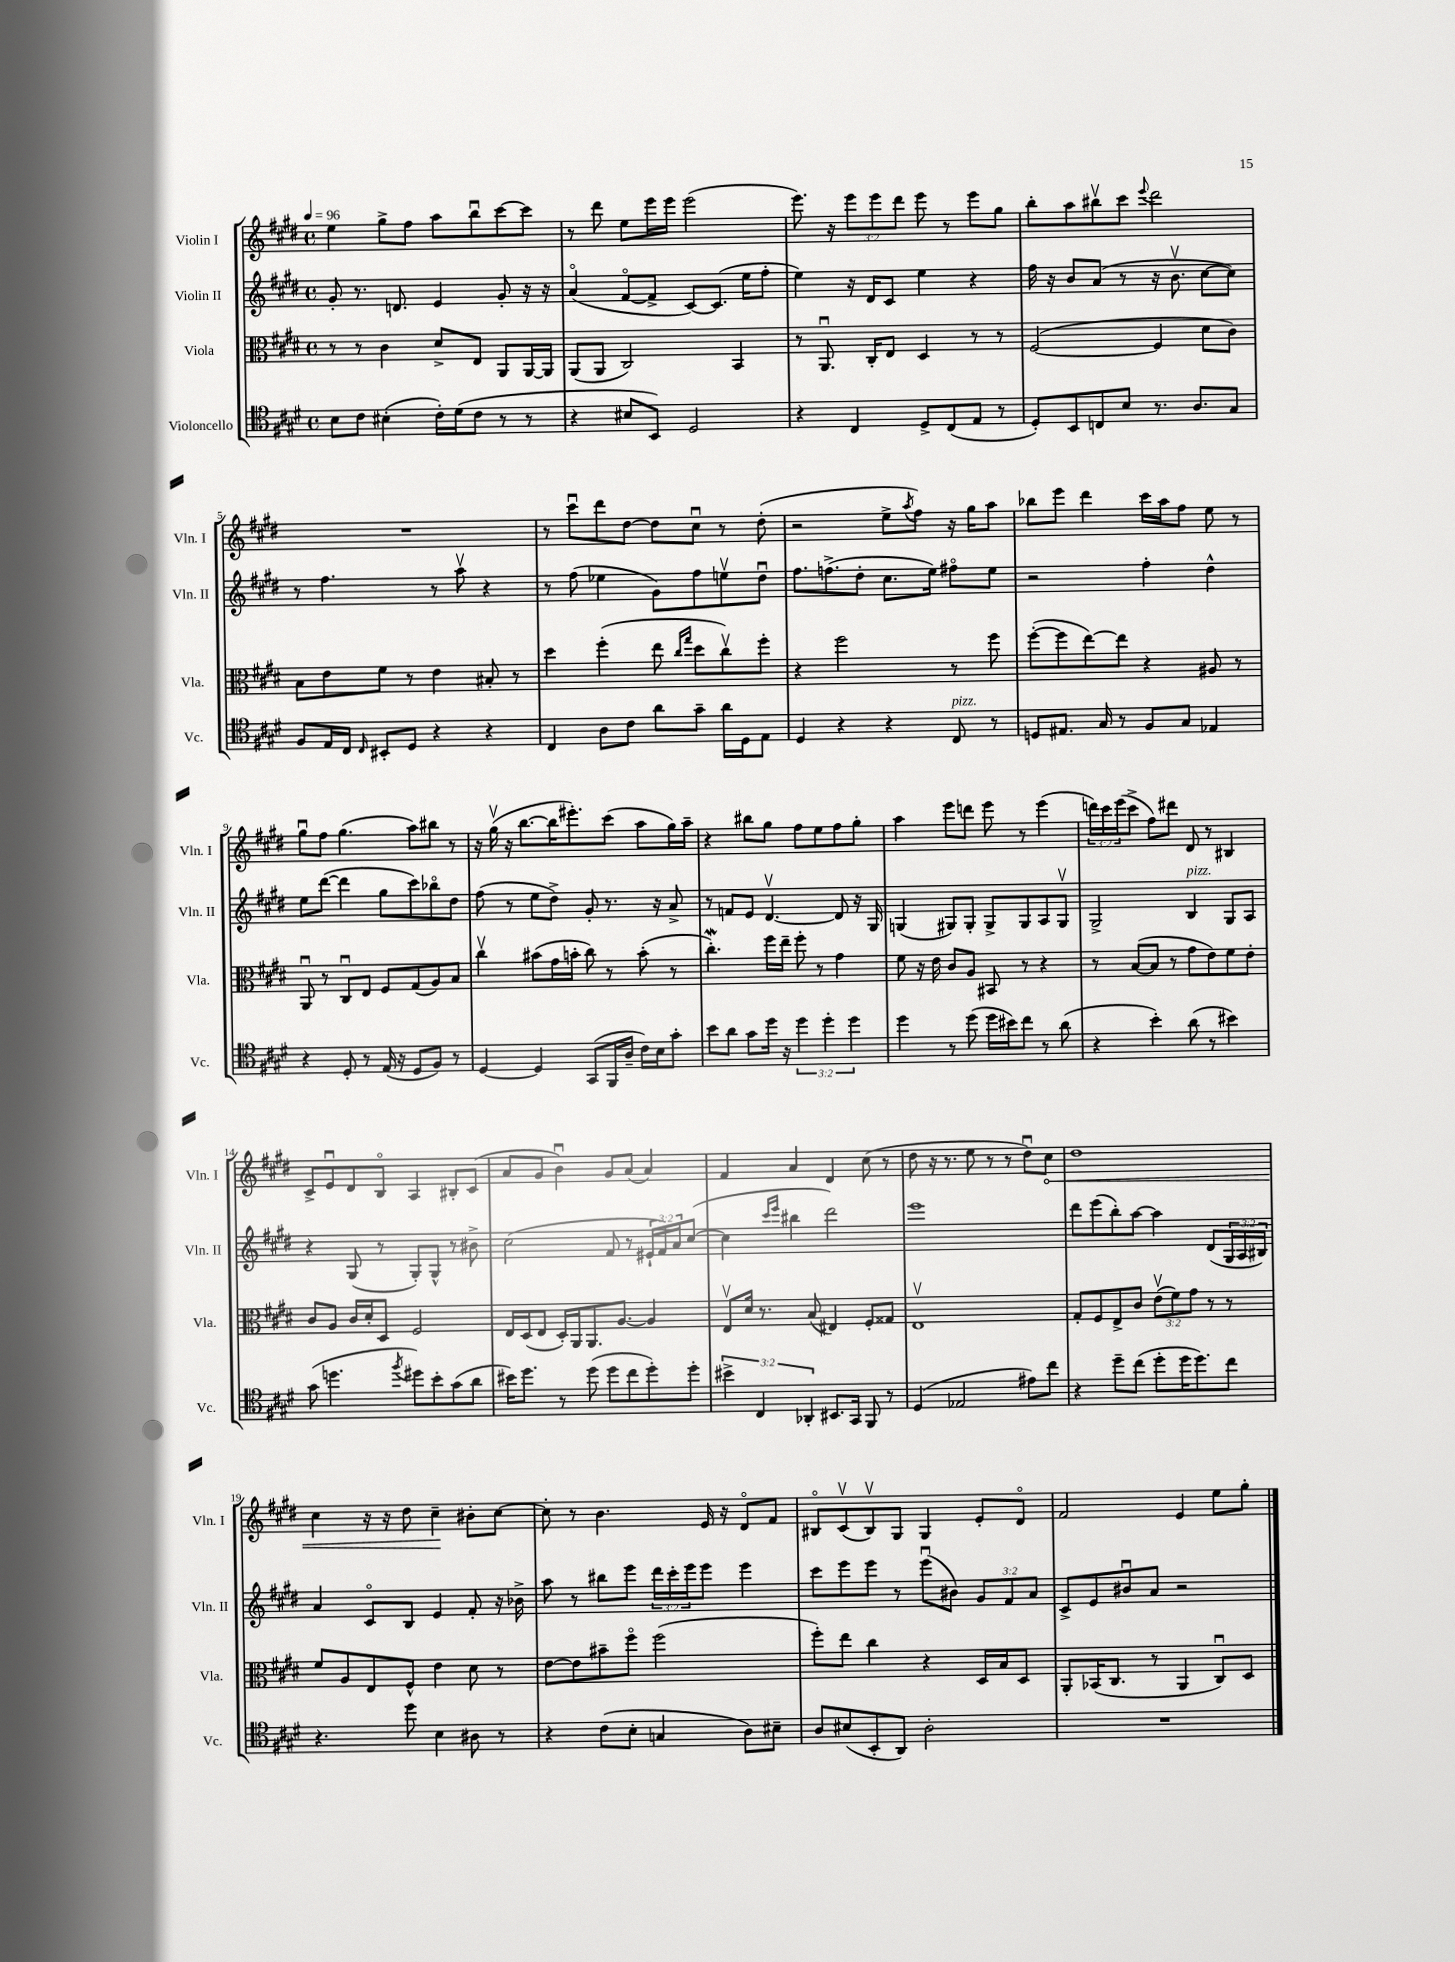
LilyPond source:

<<
\new StaffGroup <<
\new Staff = "s0" \with { instrumentName = "Violin I" shortInstrumentName = "Vln. I" } {
    \clef treble \key e \major \defaultTimeSignature \time 4/4 \override Staff.TupletNumber.text = #tuplet-number::calc-fraction-text \tempo 4 = 96
    e''4 gis''8-> fis''8 a''8 b''8\downbow cis'''8~ cis'''8 |
    r8 dis'''8 e''8 e'''16 e'''16 e'''2( |
    e'''8.) r16 \tuplet 3/2 { e'''8 e'''8 dis'''8 } e'''8 r8 e'''8 gis''8 |
    b''8-. a''8 bis''8\upbow cis'''8 \appoggiatura { e'''8 } dis'''2 |
    R1 |
    r8 cis'''8\downbow dis'''8 dis''8~ dis''8 cis''8\downbow r8 dis''8-.( |
    r2 e''8-> \acciaccatura { a''8 } fis''8) r16 gis''16 a''8 |
    bes''8 e'''8 dis'''4 cis'''16 a''16 fis''8 e''8 r8 |
    gis''8\downbow fis''8 gis''4.( a''8) bis''8 r8 |
    r16 gis''16\upbow( r16 b''8.~ b''16 eis'''8.-.) cis'''8( a''8 gis''16) a''16-- |
    r4 bis''8 gis''8 fis''8 e''8 fis''8 gis''8-. |
    a''4 e'''8 d'''8 e'''8 r8 e'''4( |
    \tuplet 3/2 { d'''16) cis'''16 e'''16( } cis'''8-> fis''8) dis'''8 dis'8 r8 bis4 |
    cis'8-> e'8\downbow dis'8 b8\flageolet a4 bis8-. cis'8( |
    a'8 gis'8 b'4\downbow) gis'8 a'8( a'4) |
    fis'4 a'4 dis'4 cis''8( r8 |
    dis''8 r16 r8. e''8 r8 r8 dis''8\downbow) \once \override Hairpin.circled-tip = ##t cis''8\< |
    dis''1 |
    cis''4 r16 r16 dis''8 cis''4--\! bis'8-. cis''8~ |
    cis''8-. r8 b'4. e'16 r16 dis'8\flageolet fis'8 |
    bis8\flageolet cis'8\upbow( bis8\upbow) gis8 gis4 e'8-. dis'8\flageolet |
    fis'2 e'4 e''8 gis''8-. \bar "|." |
}
\new Staff = "s1" \with { instrumentName = "Violin II" shortInstrumentName = "Vln. II" } {
    \clef treble \key e \major \defaultTimeSignature \time 4/4 \override Staff.TupletNumber.text = #tuplet-number::calc-fraction-text
    gis'8-. r8. d'8. e'4 gis'8-. r16 r16 |
    a'4\flageolet( fis'8~\flageolet fis'8-> cis'8~) cis'8.( e''16 fis''8-. |
    e''4) r16 dis'16 cis'8 e''4 r4 |
    fis''16 r16 b'8 a'8( r8 r16 b'8.\upbow cis''8~ cis''8) |
    r8 fis''4. r8 a''8\upbow r4 |
    r8 fis''8( ees''4 gis'8) fis''8 e''8\upbow dis''8\downbow |
    fis''8. f''8.->( dis''8-. cis''8. e''16) fis''8\flageolet e''8 |
    r2 fis''4-. dis''4-^ |
    e''8 dis'''8~( dis'''4 gis''8 cis'''8) bes''8\flageolet dis''8 |
    fis''8( r8 e''8 dis''8->) gis'8-. r8. r16 a'8-> |
    r8 f'8 e'8 dis'4.~\upbow dis'8 r16 gis16 |
    g4( gis8) gis8-. gis8-> gis8 a8 gis8\upbow |
    gis2-> b4^\markup { \italic "pizz." } gis8 a8 |
    r4 gis8( r8 gis8-.) gis8-^ r8 bis'8-> |
    cis''2( fis'8 r8 \tuplet 3/2 { eis'16-! fis'16) a'16 } cis''8~( |
    cis''4 \grace { cis'''16 e'''16 } bis''4 dis'''2) |
    e'''1 |
    dis'''8 e'''8( b''8-.) a''8~ a''4 dis'8( \tuplet 3/2 { gis16 a16 bis16) } |
    a'4 cis'8\flageolet b8 e'4 fis'8-. r16 bes'16-> |
    a''8 r8 bis''8 e'''8 \tuplet 3/2 { dis'''16 cis'''16-. e'''16 } e'''8 e'''4 |
    cis'''8 e'''8 e'''8 r8 e'''8\downbow( bis'8) \tuplet 3/2 { gis'8 fis'8 a'8 } |
    cis'8-> e'8 bis'8\downbow a'8 r2 \bar "|." |
}
\new Staff = "s2" \with { instrumentName = "Viola" shortInstrumentName = "Vla." } {
    \clef alto \key e \major \defaultTimeSignature \time 4/4 \override Staff.TupletNumber.text = #tuplet-number::calc-fraction-text
    r8 r8 cis'4 dis'8-> e8 a,8 a,16~ a,16 |
    a,8( a,8 cis2) b,4 |
    r8 a,8.\downbow cis16-. e8 dis4 r8 r8 |
    fis2~( fis4 dis'8 cis'8) |
    b8 e'8 fis'8 r8 e'4 bis8-. r8 |
    dis''4 fis''4-.( e''8 \grace { cis''16 gis''16 } dis''8 cis''8\upbow) fis''8-. |
    r4 fis''2 r8 fis''8 |
    fis''8~-.( fis''8 e''8~) e''8 r4 ais8 r8 |
    a,8\downbow r8 cis8\downbow e8 fis8 gis8( a8) b8 |
    cis''4\upbow bis'8( gis'16 b'16-. cis''8) r8 b'8-.( r8 |
    cis''4.-.\mordent) fis''16 e''16-- fis''8-. r8 gis'4 |
    fis'8 r16 e'16 cis'8 a8 bis,8 r8 r4 |
    r8 b8~( b8 r8 gis'8 e'8) fis'8 e'8-. |
    cis'8 a8 cis'16 dis'16-. dis8 fis2 |
    e16 dis16( e8 dis16-.) a,16 a,8. a8.~ a4 |
    e8\upbow dis'16 r8. b8( eis4) fis8-. gisis8 |
    e1\upbow |
    gis8-. fis8 e8-> cis'8 \tuplet 3/2 { e'8\upbow( fis'8) gis'8 } r8 r8 |
    fis'8 a8 e8 fis8-^ e'4 dis'8 r8 |
    e'8~ e'8 bis'8-- fis''8\flageolet fis''2( |
    fis''8-.) e''8 cis''4 r4 dis16 b16 dis8 |
    a,8-. bes,16( cis8. r8 a,4 cis8\downbow) dis8 \bar "|." |
}
\new Staff = "s3" \with { instrumentName = "Violoncello" shortInstrumentName = "Vc." } {
    \clef tenor \key e \major \defaultTimeSignature \time 4/4 \override Staff.TupletNumber.text = #tuplet-number::calc-fraction-text
    b8 cis'8 bis4-.( cis'16-.) dis'16( cis'8 r8 r8 |
    r4 bis8 b,8) dis2 |
    r4 cis4 dis8-> cis8( e8 r8 |
    dis8-.) b,8 c8 b8 r8. a8. gis8 |
    fis8 e16 cis16 \grace { cis16 } bis,8-. dis8 r4 r4 |
    cis4 a8 cis'8 a'8 gis'8-- a'16 dis16 e8 |
    dis4 r4 r4 cis8^\markup { \italic "pizz." } r8 |
    d8 eis8. gis16 r8 fis8 gis8 ees4 |
    r4 dis8-. r8 e16( r16 dis8 fis8) r8 |
    dis4~ dis4 gis,8( fis,16 a16-- cis'16) b16 gis'8-. |
    b'8 a'8 gis'8 dis''16 r16 \tuplet 3/2 { dis''4 dis''4-. dis''4 } |
    dis''4 r8 dis''8( dis''16 bis'16) cis''8 r8 a'8( |
    r4 b'4-.) a'8( r8 bis'4) |
    gis'8( d''4. \acciaccatura { fis''8 } dis''8) b'8-. gis'8( a'8 |
    bis'16) dis''8. r8 dis''8( dis''8 cis''8 dis''8-.) dis''8-. |
    \tuplet 3/2 { bis'4-> cis4 aes,4-. } bis,8. gis,16 fis,8 r8 |
    dis4( ees2 eis'8) cis''8 |
    r4 dis''8-- cis''8( dis''8-. dis''16 dis''8.) cis''8 |
    r4. dis''8 b4 ais8 r8 |
    r4 cis'8( b8-. g4 a8) bis8-- |
    a8 bis8( b,8-. a,8) a2-. |
    R1 \bar "|." |
}
>>
>>
